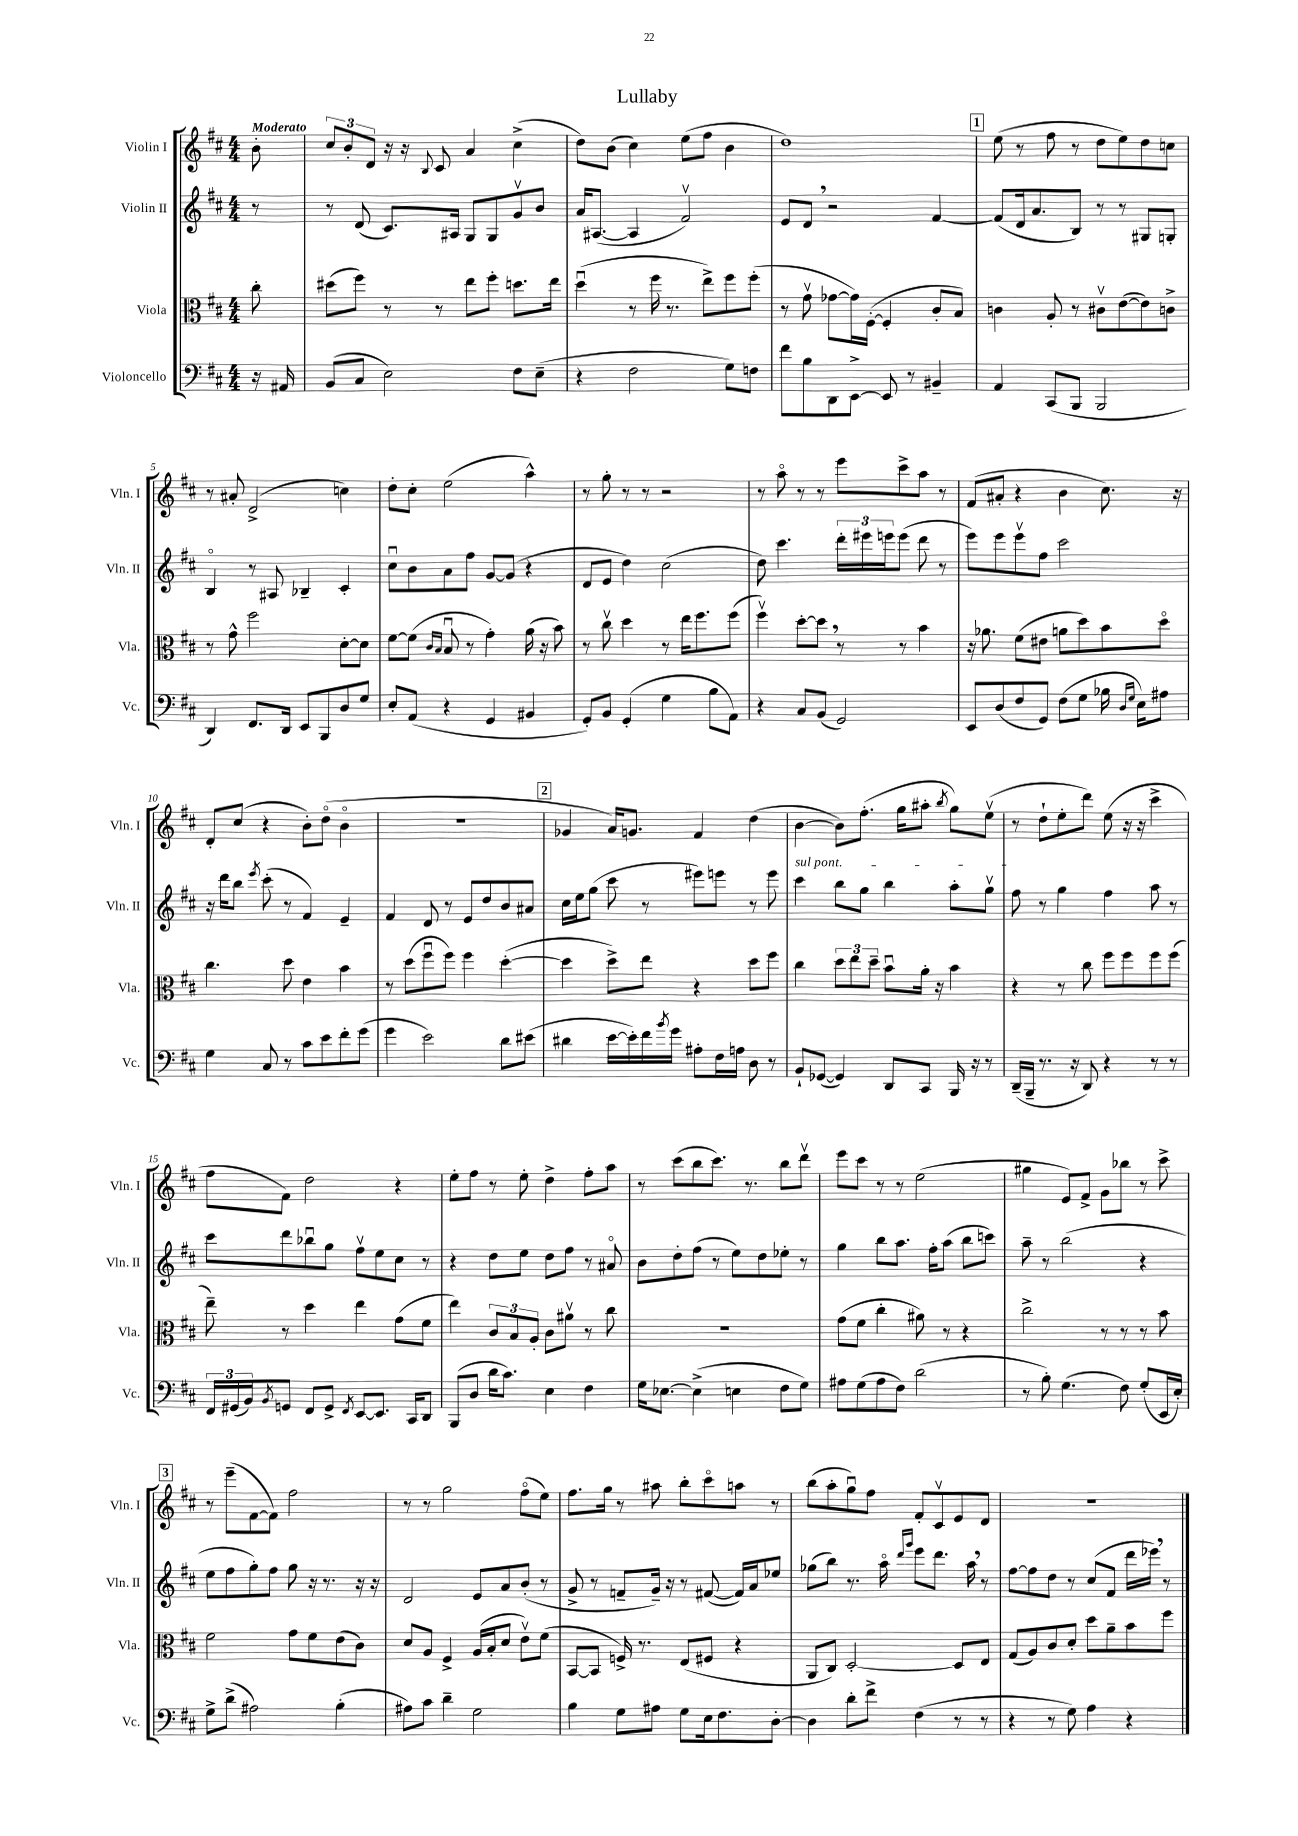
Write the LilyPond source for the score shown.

\header { title = "Lullaby" }
<<
\new StaffGroup <<
\new Staff = "s0" \with { instrumentName = "Violin I" shortInstrumentName = "Vln. I" } {
    \clef treble \key d \major \numericTimeSignature \time 4/4 \partial 8 \tempo "Moderato"
    b'8-. |
    \tuplet 3/2 { cis''8 b'8-. d'8 } r16 r16 \appoggiatura { b8 } cis'8 a'4 cis''4->( |
    d''8) b'8( cis''4) e''8( fis''8 b'4 |
    d''1) |
    \mark \markup { \box "1" } e''8( r8 fis''8 r8 d''8 e''8) d''8 c''8 |
    r8 ais'8-. d'2->( c''4) |
    d''8-. cis''8-. e''2( a''4-^) |
    r8 g''8-. r8 r8 r2 |
    r8 a''8\flageolet r8 r8 e'''8 cis'''8-> a''8 r8 |
    fis'8( ais'8-. r4 b'4 cis''8.) r16 |
    d'8-. cis''8( r4 b'8-.) d''8\flageolet( b'4\flageolet |
    R1 |
    \mark \markup { \box "2" } ges'4 a'16) g'8. fis'4 d''4( |
    b'4~ b'8) fis''8.-.( g''16 ais''8-. \acciaccatura { b''8 } g''8) e''8\upbow( |
    r8 d''8-! e''8-. d'''8) e''8( r16 r16 cis'''4-> |
    fis''8 fis'8) d''2 r4 |
    e''8-. fis''8 r8 e''8-. d''4-> fis''8-. a''8 |
    r8 cis'''8( b''8 cis'''8.) r8. b''8 d'''8\upbow |
    e'''8 cis'''8 r8 r8 e''2( |
    gis''4 e'8) fis'8-> g'8 bes''8 r8 cis'''8-> |
    \mark \markup { \box "3" } r8 e'''8--( fis'8~ fis'8) fis''2 |
    r8 r8 g''2 fis''8\flageolet( e''8) |
    fis''8. g''16 r8 ais''8 b''8-. cis'''8\flageolet a''8 r8 |
    b''8( a''8-. g''8\downbow) fis''8 fis'8-. cis'8\upbow e'8 d'8 |
    R1 \bar "|." |
}
\new Staff = "s1" \with { instrumentName = "Violin II" shortInstrumentName = "Vln. II" } {
    \clef treble \key d \major \numericTimeSignature \time 4/4 \partial 8
    r8 |
    r8 d'8( cis'8.) ais16 g8 g8 g'8\upbow b'8 |
    a'16 ais8.~( ais4 fis'2\upbow) |
    e'8 d'8 \breathe r2 fis'4~ |
    \mark \markup { \box "1" } fis'8( d'16 a'8. b8) r8 r8 gis8 g8-. |
    b4\flageolet r8 ais8 bes4-- cis'4-. |
    cis''8\downbow b'8 a'8 fis''8 g'8~ g'8( r4 |
    d'8 e'8 d''4) cis''2( |
    d''8) cis'''4. \tuplet 3/2 { d'''16-. eis'''16 e'''16 } e'''8( d'''8 r8 |
    e'''8) e'''8 e'''8\upbow fis''8 cis'''2 |
    r16 d'''16 b''8 \acciaccatura { e'''8 } cis'''8-.( r8 fis'4) e'4-- |
    fis'4 d'8 r8 e'8 d''8 b'8 ais'8 |
    \mark \markup { \box "2" } cis''16 e''16 g''8( cis'''8 r8 eis'''8) e'''8 r8 e'''8 |
    \once \override TextSpanner.bound-details.left.text = \markup { \italic "sul pont." } cis'''4\startTextSpan b''8 g''8 b''4 a''8-. g''8\upbow |
    fis''8\stopTextSpan r8 g''4 fis''4 a''8 r8 |
    cis'''8 d'''8 bes''8\downbow g''8 fis''8\upbow e''8 cis''8 r8 |
    r4 d''8 e''8 d''8 fis''8 r8 ais'8\flageolet |
    b'8 d''8-. fis''8( r8 e''8) d''8 ees''8-. r8 |
    g''4 b''8 a''8. fis''16-. a''8( b''8 c'''8) |
    a''8-- r8 b''2( r4 |
    \mark \markup { \box "3" } e''8 fis''8 g''8-.) fis''8 g''8 r16 r8. r16 r16 |
    d'2 e'8 a'8 b'8-.( r8 |
    g'8-> r8 f'8-- g'16--) r16 r8 fis'8~( fis'16) a'16 ees''8 |
    ges''8( b''8) r8. a''16\flageolet \grace { d'''16 g'''16 } e'''8 d'''8. a''16 \breathe r8 |
    fis''8~ fis''8 d''8 r8 cis''8( fis'8 d'''16 ees'''16) \breathe r8 \bar "|." |
}
\new Staff = "s2" \with { instrumentName = "Viola" shortInstrumentName = "Vla." } {
    \clef alto \key d \major \numericTimeSignature \time 4/4 \partial 8
    cis''8-. |
    dis''8( fis''8) r8 r8 e''8 fis''8-. d''8. e''16 |
    d''4\downbow( r8 fis''16 r8. e''8->) fis''8 fis''8-.( |
    r8 g'8\upbow ges'8~ ges'16) fis16~-.( fis4-. cis'8-. b8) |
    \mark \markup { \box "1" } c'4 a8-. r8 cis'8\upbow e'8~( e'8) c'8-> |
    r8 g'8-^ fis''2 d'8~-. d'8 |
    fis'8~ fis'8( \grace { cis'16 b16 } b8\downbow r8 g'4-.) a'16( r16 b'8) |
    r8 cis''8\upbow d''4 r8 e''16 fis''8. fis''8( |
    fis''4\upbow) d''8~-. d''8 \breathe r8 r8 b'4 |
    r16 aes'8. fis'8( eis'8 a'8 d''8) b'8 d''8\flageolet |
    cis''4. d''8 e'4 b'4 |
    r8 d''8( fis''8\downbow fis''8) fis''4 d''4~-.( |
    \mark \markup { \box "2" } d''4 d''8->) e''8 r4 d''8 fis''8 |
    cis''4 \tuplet 3/2 { d''8 e''8 d''8-- } b'8\downbow a'16-. r16 b'4 |
    r4 r8 cis''8 fis''8 fis''8 fis''8 fis''8( |
    e''8--) r8 d''4 e''4 g'8( fis'8 |
    e''4) \tuplet 3/2 { cis'8 b8 a8-. } cis'8 ais'8\upbow r8 cis''8 |
    r1 |
    g'8( fis'8 cis''4-. ais'8) r8 r4 |
    cis''2-> r8 r8 r8 b'8 |
    \mark \markup { \box "3" } fis'2 g'8 fis'8 e'8( cis'8) |
    d'8 a8 fis4-> a16( b16-. d'8 e'8\upbow) fis'8( |
    b,8~ b,8 f16->) r8. e8( fis8 r4 |
    a,8 cis8) d2~-. d8 e8 |
    g8( a8) cis'8 d'8-. d''8 a'8-- b'8 fis''8 \bar "|." |
}
\new Staff = "s3" \with { instrumentName = "Violoncello" shortInstrumentName = "Vc." } {
    \clef bass \key d \major \numericTimeSignature \time 4/4 \partial 8
    r16 ais,16 |
    b,8( cis8 e2) fis8 e8--( |
    r4 fis2 g8) f8 |
    fis'8 b8 d,8 e,8~-> e,8 r8 bis,4-- |
    \mark \markup { \box "1" } a,4 cis,8( b,,8 b,,2 |
    d,4) fis,8. d,16 e,8 b,,8 d8 g8 |
    e8-. a,8( r4 g,4 bis,4 |
    g,8-.) b,8 g,4-.( g4 b8 a,8) |
    r4 cis8 b,8( g,2) |
    e,8 d8( fis8 g,8) fis8( g8 bes16 \grace { d16 g16 } e16) ais8 |
    g4 cis8 r8 cis'8 e'8 fis'8-. g'8( |
    g'4 e'2) d'8 eis'8( |
    \mark \markup { \box "2" } dis'4 e'16~ e'16-.) fis'16 \acciaccatura { b'8 } g'16 ais8-. fis16 a16 d8 r8 |
    b,8-! ges,8~( ges,4) d,8 cis,8 b,,16 r16 r8 |
    d,16--( b,,16-- r8. r16 d,8) r4 r8 r8 |
    \tuplet 3/2 { fis,16 gis,16( b,16) } \acciaccatura { b,8 } g,8 fis,8 g,8-> \acciaccatura { fis,8 } e,8~ e,8. cis,16 d,8 |
    b,,8( d8 d'16 cis'8.) e4 fis4 |
    g16 ees8.~ ees4->( e4 fis8 g8) |
    ais8 g8( ais8 fis8) d'2( |
    r8 b8-.) g4.( fis8) g8-.( e,16 e16-.) |
    \mark \markup { \box "3" } g8-> d'8->( ais2) b4-.( |
    ais8) cis'8 d'4-- g2 |
    b4 g8 ais8 g8 e16 fis8. d8~-. |
    d4 d'8-. fis'8-> fis4( r8 r8 |
    r4 r8 g8) a4 r4 \bar "|." |
}
>>
>>
